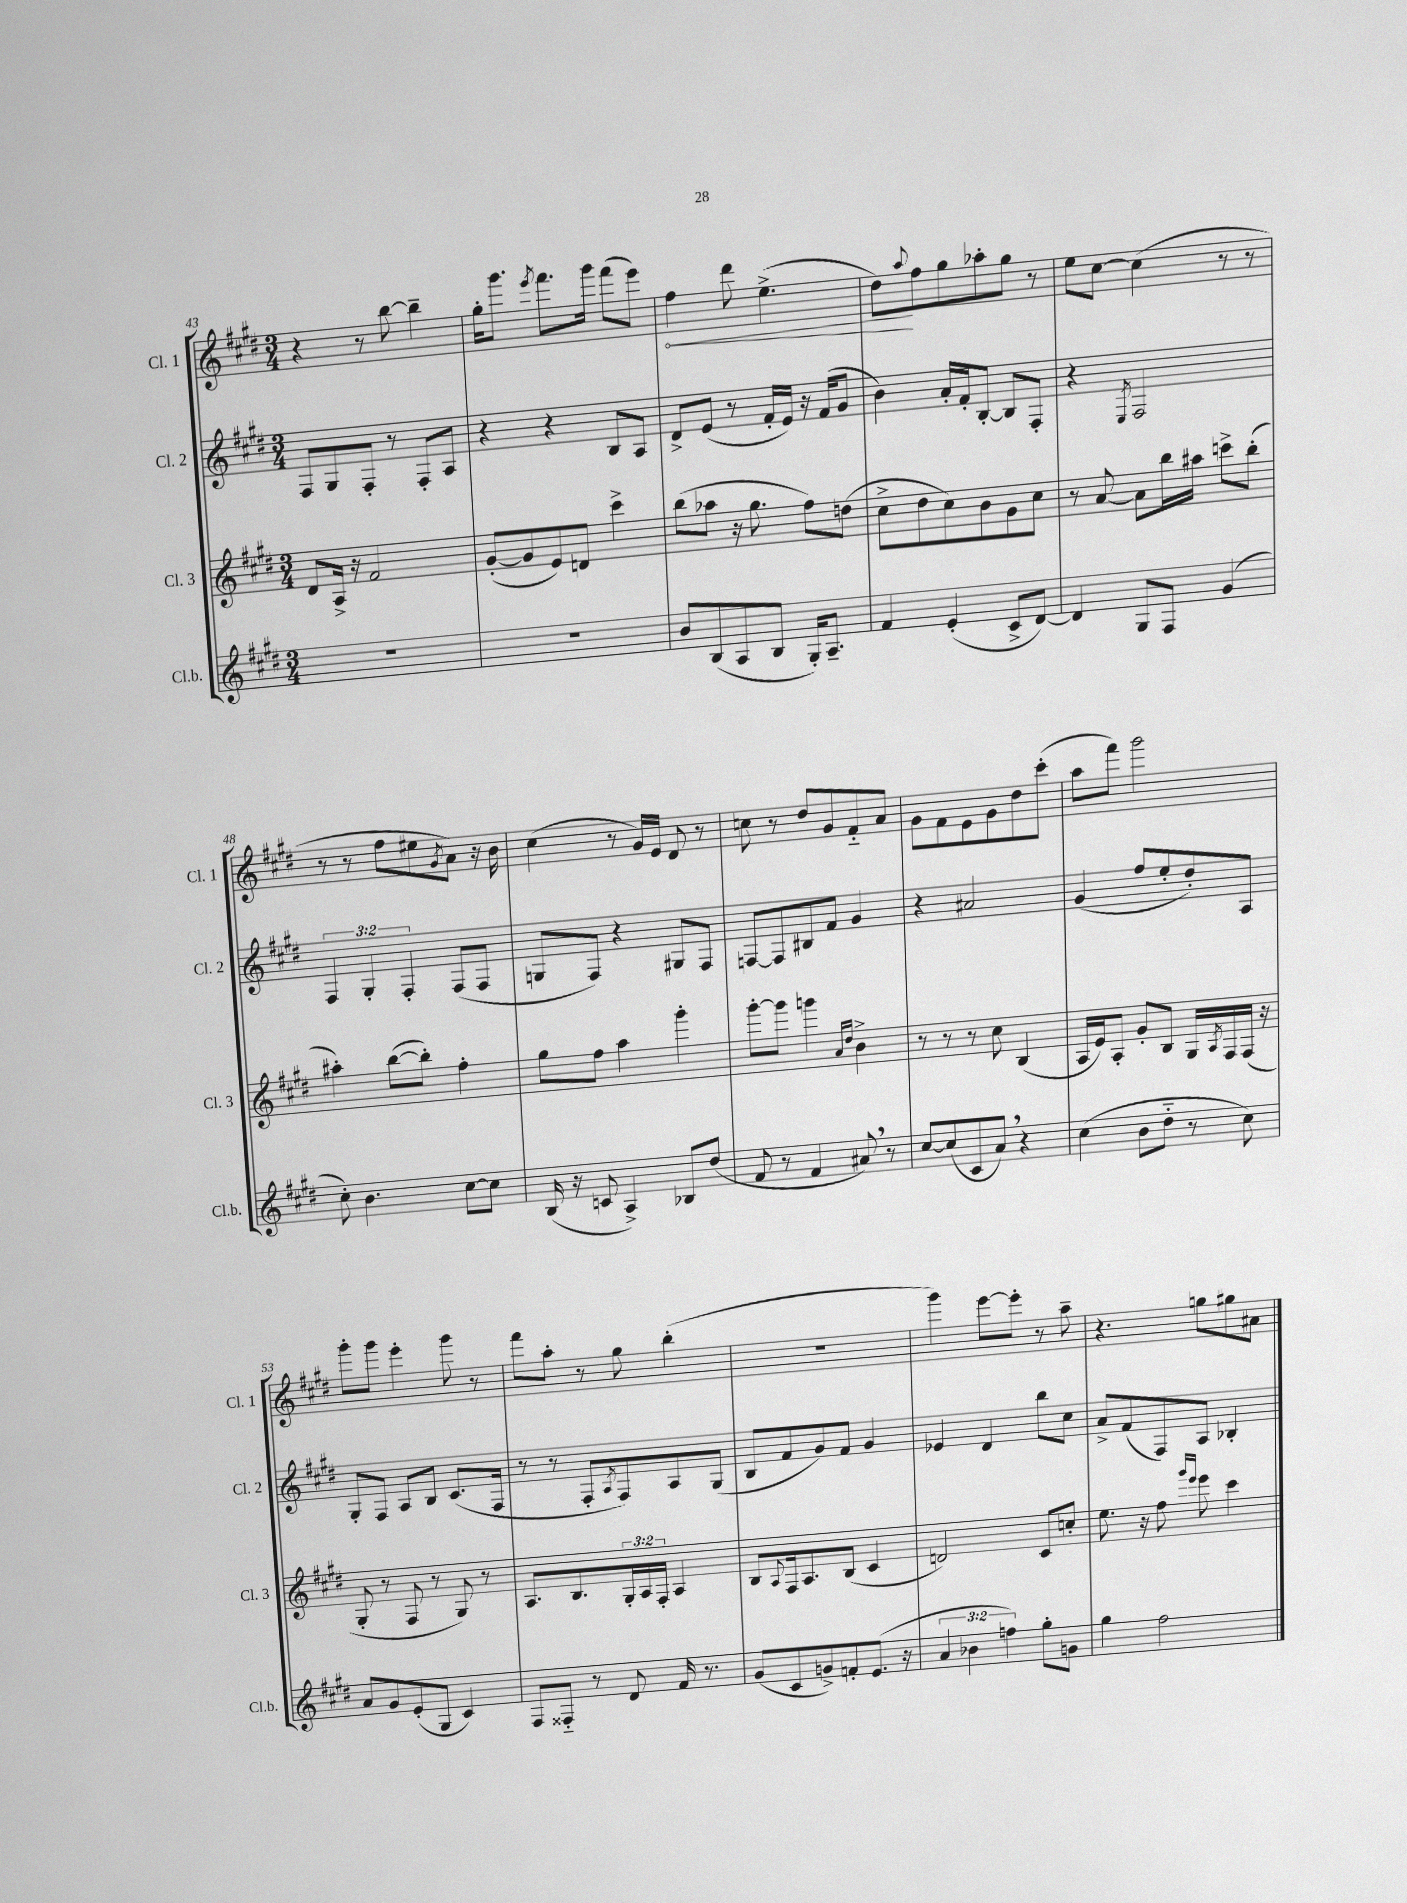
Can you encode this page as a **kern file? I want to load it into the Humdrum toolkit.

**kern	**kern	**kern	**kern
*staff4	*staff3	*staff2	*staff1
*clefG2	*clefG2	*clefG2	*clefG2
*k[f#c#g#d#]	*k[f#c#g#d#]	*k[f#c#g#d#]	*k[f#c#g#d#]
*M3/4	*M3/4	*M3/4	*M3/4
2.r	8d#/L	8F#/L	4r
.	16A^/Jk	8G#/	.
.	16r	.	.
.	2f#/	8F#'/J	8r
.	.	8r	[8bb\
.	.	8F#'/L	4bb~\]
.	.	8A/J	.
=	=	=	=
2.r	([8g#'/L	4r	16gg#'\LK
.	.	.	8.ggg#\J
.	8g#/]	.	.
.	.	.	8qeee/
.	8e/)	4r	8.fff#\L
.	8d/J	.	.
.	.	.	16ggg#\Jk
.	4ccc#^\	8B/L	(8fff#\L
.	.	8A/J	8eee\J)
=	=	=	=
8b/L	(8bb\L	8d#^/L	4ff#\
(8B/	8aa-\J	(8e/J	.
8A/	16r	8r	8ddd#\
.	8.gg#\	.	.
8B/J	.	16f#'/LL	(4.ee^\
.	.	16e/JJ)	.
16G#'/LK)	8ff#\L)	16r	.
8.A~/J	.	(16f#/LK	.
.	(8dd\J	8g#/J	.
=	=	=	=
4f#/	8cc#^\L	4b\)	8dd#\L)
.	.	.	8qqaa/
.	8dd#\	.	8ff#\
(4e'/	8cc#\)	16a'/LL	8gg#\
.	.	16f#'/J	.
.	8b\	[8B'/J	8aa-'\
8c#^/L	8g#\	8B/]L	8gg#\J
[8d#/J)	8cc#\J	8F#'/J	8r
=	=	=	=
4d#/]	8r	4r	8ee\L
.	[8a/	.	[8cc#\J
.	.	8qE/	.
8G#/L	8a\]L	2F#/	(4cc#\]
8F#/J	16bb\L	.	.
.	16aa#\JJ	.	.
(4g#/	8ccc^\L	.	8r
.	(8bb'\J	.	8r
=	=	=	=
8cc#'\)	4aa#'\)	6F#/	8r
4.b\	.	.	8r
.	.	6G#'/	.
.	([8bb\L	.	8ff#\L
.	.	6F#'/	.
.	8bb'\]J)	.	8ee#\
.	.	.	8qg#/
[8cc#\L	4ff#'\	(8F#/L	8a\J)
8cc#\]J	.	8F#/J	16r
.	.	.	16b\
=	=	=	=
(16B/	8gg#\L	8G/L	(4cc#\
16r	.	.	.
8c/	8ff#\J	8F#/J)	.
4A^/)	4aa\	4r	8r
.	.	.	16g#/LL)
.	.	.	16e/JJ
8B-/L	4ggg#'\	8G#/L	8d#/
(8dd#/J	.	8F#/J	8r
=	=	=	=
8f#/	[8ggg#'\L	[8F/L	8cc\
8r	8ggg#\]J	8F/]	8r
4f#/	4ggg\	8B#/	8dd#/L
.	.	8f#/J	8g#/
.	16qqa/LL	.	.
.	16qqdd#/JJ	.	.
8a#/)	4b^\	4g#/	8f#'~/
8r	.	.	8a/J
=	=	=	=
[8cc#/L	8r	4r	8g#\L
(8cc#/]	8r	.	8f#\
8c#/	8r	2a#/	8e\
8a/J)	8cc#\	.	8g#\
4r	(4B/	.	8dd#\
.	.	.	(8ccc#'\J
=	=	=	=
(4cc#\	16A/LL	(4g#/	8aa\L
.	16e/J)	.	.
.	8A'/J	.	8fff#\J)
8b\L	8g#'/L	8ff#/L	2ggg#\
8dd#'~\J	8B/J	8ee'/	.
8r	16G#/LL	8dd#'/)	.
.	8qA/	.	.
.	16F#/	.	.
8cc#\)	(16F#/JJ	8A/J	.
.	16r	.	.
=	=	=	=
8a/L	8G#'/	8G#'/L	8ggg#'\L
8g#/	8r	8F#/J	8ggg#\J
(8e'/	8F#/	8A/L	4eee'\
8G#/J	8r	8B/J	.
4c#/)	8G#/)	(8.c#/L	8ggg#\
.	8r	.	8r
.	.	16F#/Jk	.
=	=	=	=
8F#/L	8.A/L	8r	8fff#\L
8F##'~/J	.	8r	8aa'\J
.	8.B/	.	.
8r	.	8F#'/L	8r
.	.	8qA/	.
8d#/	24G#'/L	8F#/)	8gg#\
.	24A/	.	.
.	24F#'/JJ	.	.
16f#/	4A/	8A/	(4bb'\
8.r	.	.	.
.	.	(8G#/J	.
=	=	=	=
(8g#/L	8B/L	8B/L	2.r
.	8qqA/	.	.
8c#/	16F#/k	8f#/	.
.	8.A/	.	.
8g^/)	.	8g#/)	.
8f'/	(8B/J	8f#/J	.
(8.e/J	4c#/	4g#/	.
16r	.	.	.
=	=	=	=
6a/	2d/)	4e-/	4ggg#\)
6b-\	.	.	.
.	.	4d#/	[8eee\L
6ff\)	.	.	.
.	.	.	8eee'\]J
8gg#'\L	8c#/L	8bb\L	8r
8g\J	8cc'/J	8cc#\J	8aa~\
=	=	=	=
4gg#\	8.ee\	8a^/L	4.r
.	.	(8f#/	.
.	16r	.	.
2ff#\	8ff#\	8F#/)	.
.	16qqggg#/LL	.	.
.	16qqeee/JJ	.	.
.	8eee\	8A/J	8gg\L
.	4ccc#\	4B-'/	8gg#\
.	.	.	8a#\J
==	==	==	==
*-	*-	*-	*-
